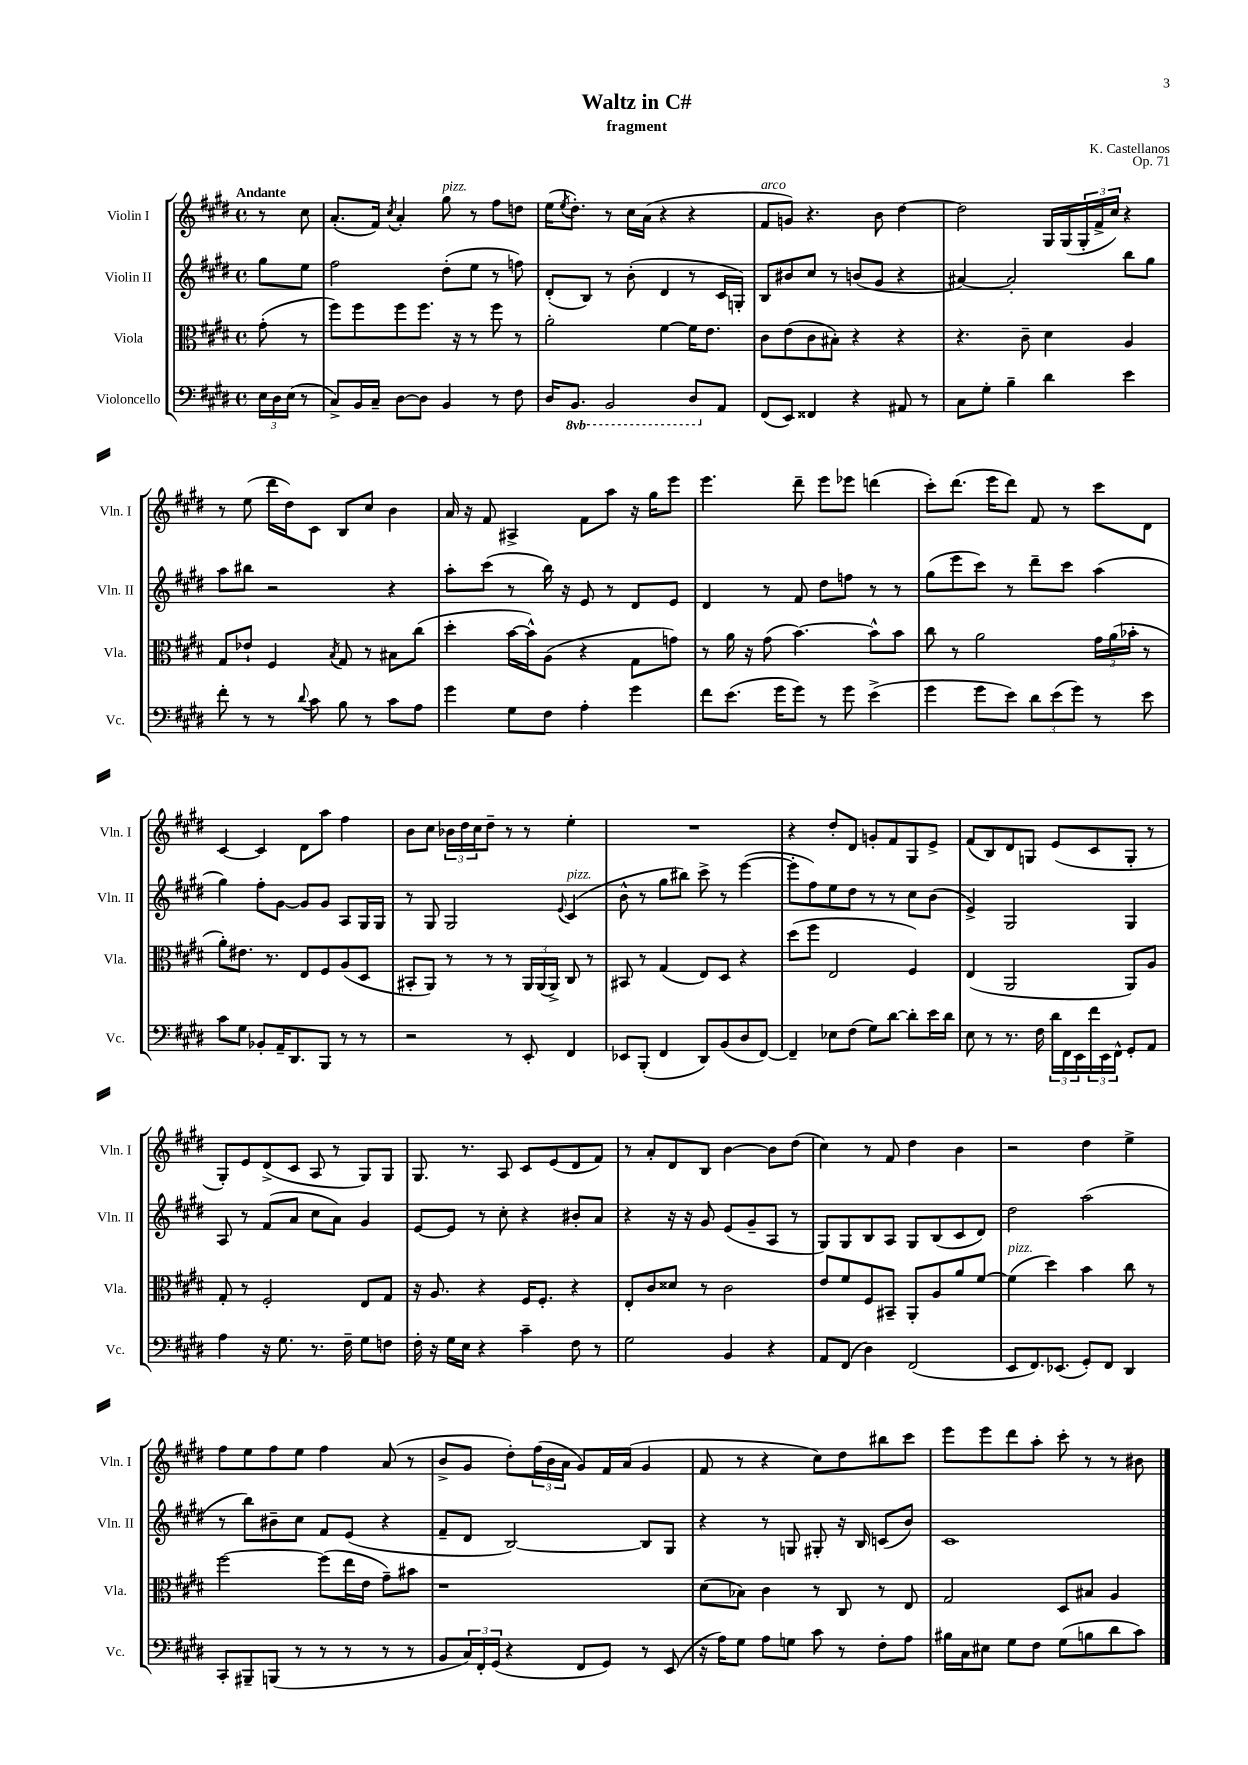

**kern	**kern	**kern	**kern
*staff4	*staff3	*staff2	*staff1
*clefF4	*clefC3	*clefG2	*clefG2
*k[f#c#g#d#]	*k[f#c#g#d#]	*k[f#c#g#d#]	*k[f#c#g#d#]
*M4/4	*M4/4	*M4/4	*M4/4
*met(c)	*met(c)	*met(c)	*met(c)
24E	(8g#'	8gg#	8r
24D#	.	.	.
(24E	.	.	.
8r	8r	8ee	8cc#
=	=	=	=
8C#^)	8ff#)	2ff#	(8.a'
16BB	8ff#	.	.
16C#~	.	.	16f#)
.	.	.	8qcc#
[8D#	8ff#	.	4a'
8D#]	8.ff#	.	.
4BB	.	(8dd#'	8gg#
.	16r	.	.
.	8r	8ee	8r
8r	8ff#	8r	8ff#
8F#	8r	8ff)	8dd
=	=	=	=
16D#	2a'	(8d#'	(16ee
.	.	.	8qee
8.BBB	.	.	8.dd#')
.	.	8B)	.
2BBB	.	8r	8r
.	.	(8b'	16cc#
.	.	.	(16a
.	[4f#	4d#	4r
8DD#	16f#]	8r	4r
.	8.e	.	.
8AA	.	16c#	.
.	.	16G')	.
=	=	=	=
(8FF#	8c#	8B	8f#
8EE)	(8e	8b#	8g)
4FF##	8c#	8cc#	4.r
.	8B#')	8r	.
4r	4r	(8b	.
.	.	8g#	8b
8AA#	4r	4r	[4dd#
8r	.	.	.
=	=	=	=
8C#	4.r	[4a#)	2dd#]
8G#'	.	.	.
4B~	.	2a#']	.
.	8c#~	.	.
4d#	4d#	.	16G#
.	.	.	(16G#
.	.	.	24G#'
.	.	.	24f#^
.	.	.	24cc#)
4e	4A	8bb	4r
.	.	8gg#	.
=	=	=	=
8f#'	8G#	8aa	8r
8r	8e-`	8bb#	(8ee
8r	4F#	2r	16ddd#
.	.	.	16dd#)
8qqd#	.	.	.
8c#	.	.	8c#
.	8qB	.	.
8B	8G#	.	8B
8r	8r	.	8cc#
8c#	8B#	4r	4b
8A	(8cc#	.	.
=	=	=	=
4g#	4dd#'	8aa'	16a
.	.	.	16r
.	.	(8ccc#	8f#
8G#	[16b	8r	4A#^
.	16b^^])	.	.
8F#	(8A	16bb)	.
.	.	16r	.
4A'	4r	8e	8f#
.	.	8r	8aa
4g#	8G#	8d#	16r
.	.	.	16gg#
.	8g)	8e	8eee
=	=	=	=
8f#	8r	4d#	4.eee
(8.e	16a	.	.
.	16r	.	.
.	(8g#	8r	.
16g#	.	.	.
8g#)	[4.b)	8f#	8ddd#~
8r	.	8dd#	8eee
8g#	.	8ff	8eee-
(4e^	8b^^]	8r	(4ddd
.	8b	8r	.
=	=	=	=
4g#	8cc#	(8gg#	8ccc#')
.	8r	8eee	(8.ddd#
8g#	2a	8ccc#)	.
.	.	.	16eee
8e)	.	8r	8ddd#)
12d#	.	8ddd#~	8f#
(12e	.	.	.
.	.	8ccc#	8r
12g#)	.	.	.
8r	24g#	(4aa	8ccc#
.	(24a	.	.
.	24b-'	.	.
8e	8r	.	8d#
=	=	=	=
8c#	8a')	4gg#)	[4c#
8G#	8.e#	.	.
8BB-'	.	8ff#'	4c#]
.	8.r	.	.
16AA~	.	[8g#	.
8.DD#	.	.	.
.	8E	8g#]	8d#
8BBB	8F#	8g#	8aa
8r	(8A	8A	4ff#
8r	8D#	16G#	.
.	.	16G#	.
=	=	=	=
2r	8BB#'	8r	8b
.	8AA)	8G#	8cc#
.	8r	2G#	24b-
.	.	.	24dd#
.	.	.	24cc#
.	8r	.	8dd#~
8r	8r	.	8r
8EE'	24AA	.	8r
.	(24AA	.	.
.	24AA^)	.	.
.	.	8qqe	.
4FF#	8C#	(4c#	4ee'
.	8r	.	.
=	=	=	=
8EE-	8BB#	8b^^	1r
(8BBB'	8r	8r	.
4FF#	(4G#	8gg#	.
.	.	8bb#)	.
8DD#)	8E)	8ccc#^	.
(8BB	8D#	8r	.
8D#	4r	([4eee	.
[8FF#)	.	.	.
=	=	=	=
4FF#~]	(8dd#	8eee']	4r
.	8ff#	8ff#)	.
8E-	2E	8ee	8dd#'
(8F#	.	8dd#	8d#
8G#)	.	8r	8g'
[8d#	.	8r	8f#
8d#']	4F#)	8cc#	8G#
16e	.	(8b	8e^
16d#	.	.	.
=	=	=	=
8E	(4E	4e^)	(8f#
8r	.	.	8B)
8.r	2AA	2G#	8d#
.	.	.	8G
16F#	.	.	.
24d#	.	.	(8e
24FF#	.	.	.
24EE	.	.	.
24f#	.	.	8c#
24EE	.	.	.
24FF#^^	.	.	.
8GG#'	8AA)	4G#	8G'
8AA	8A	.	8r
=	=	=	=
4A	8G#'	8A	8G#')
.	8r	8r	8e
16r	2F#'	(8f#	(8d#^
8.G#	.	.	.
.	.	8a	8c#
8.r	.	8cc#	8A
.	.	8a)	8r
16F#~	.	.	.
8G#	8E	4g#	8G#)
8F	8G#	.	8G#
=	=	=	=
16F#'	16r	[8e	8.G#
16r	8.A	.	.
16G#	.	8e]	.
16E	.	.	8.r
4r	4r	8r	.
.	.	8cc#'	8A
4c#~	16F#	4r	8c#
.	8.F#'	.	.
.	.	.	(8e
8F#	4r	8b#'	8d#
8r	.	8a	8f#)
=	=	=	=
2G#	8E'	4r	8r
.	8c#	.	8a'
.	8d##	16r	8d#
.	.	16r	.
.	8r	8g#	8B
4BB	2c#	(8e	[4b
.	.	8g#~	.
4r	.	8A	8b]
.	.	8r	(8dd#
=	=	=	=
8AA	8e	8G#)	4cc#)
(8FF#	8f#	8G#	.
4D#)	8F#	8B	8r
.	8BB#~	8A	8f#
(2FF#	8AA'	8G#	4dd#
.	8A	(8B	.
.	8a	8c#	4b
.	[8f#	8d#)	.
=	=	=	=
8EE	(4f#]	2dd#	2r
8.FF#)	.	.	.
.	4dd#)	.	.
(8.EE-	.	.	.
8GG#')	4b	(2aa	4dd#
8FF#	.	.	.
4DD#	8cc#	.	4ee^
.	8r	.	.
=	=	=	=
8CC#'	[2ff#	8r	8ff#
8BBB#~	.	8bb)	8ee
(8BBB	.	8b#~	8ff#
8r	.	8cc#	8ee
8r	(8ff#]	8f#	4ff#
8r	16ee	(8e	.
.	16e	.	.
8r	8g#~)	4r	(8a
8r	8b#	.	8r
=	=	=	=
8BB	1r	8f#~	8b^
24C#)	.	8d#	8g#
24FF#'	.	.	.
(24GG#	.	.	.
4r	.	[2B)	8dd#')
.	.	.	(24ff#
.	.	.	24b
.	.	.	24a
8FF#	.	.	8g#)
8GG#)	.	.	16f#
.	.	.	(16a
8r	.	8B]	4g#
(8EE	.	8G#	.
=	=	=	=
16r	(8d#	4r	8f#
16A)	.	.	.
8G#	8B-)	.	8r
8A	4c#	8r	4r
8G	.	8G	.
8c#	8r	8G#'	8cc#)
8r	8C#	16r	8dd#
.	.	16B	.
8F#'	8r	(8c	8bb#
8A	8E	8b)	8ccc#
=	=	=	=
16B#	2G#	1c#	8eee
16C#	.	.	.
8E#	.	.	8eee
8G#	.	.	8ddd#
8F#	.	.	8aa'
(8G#	8D#	.	8ccc#'
8B	8B#	.	8r
8d#	4A	.	8r
8c#)	.	.	8b#
==	==	==	==
*-	*-	*-	*-
